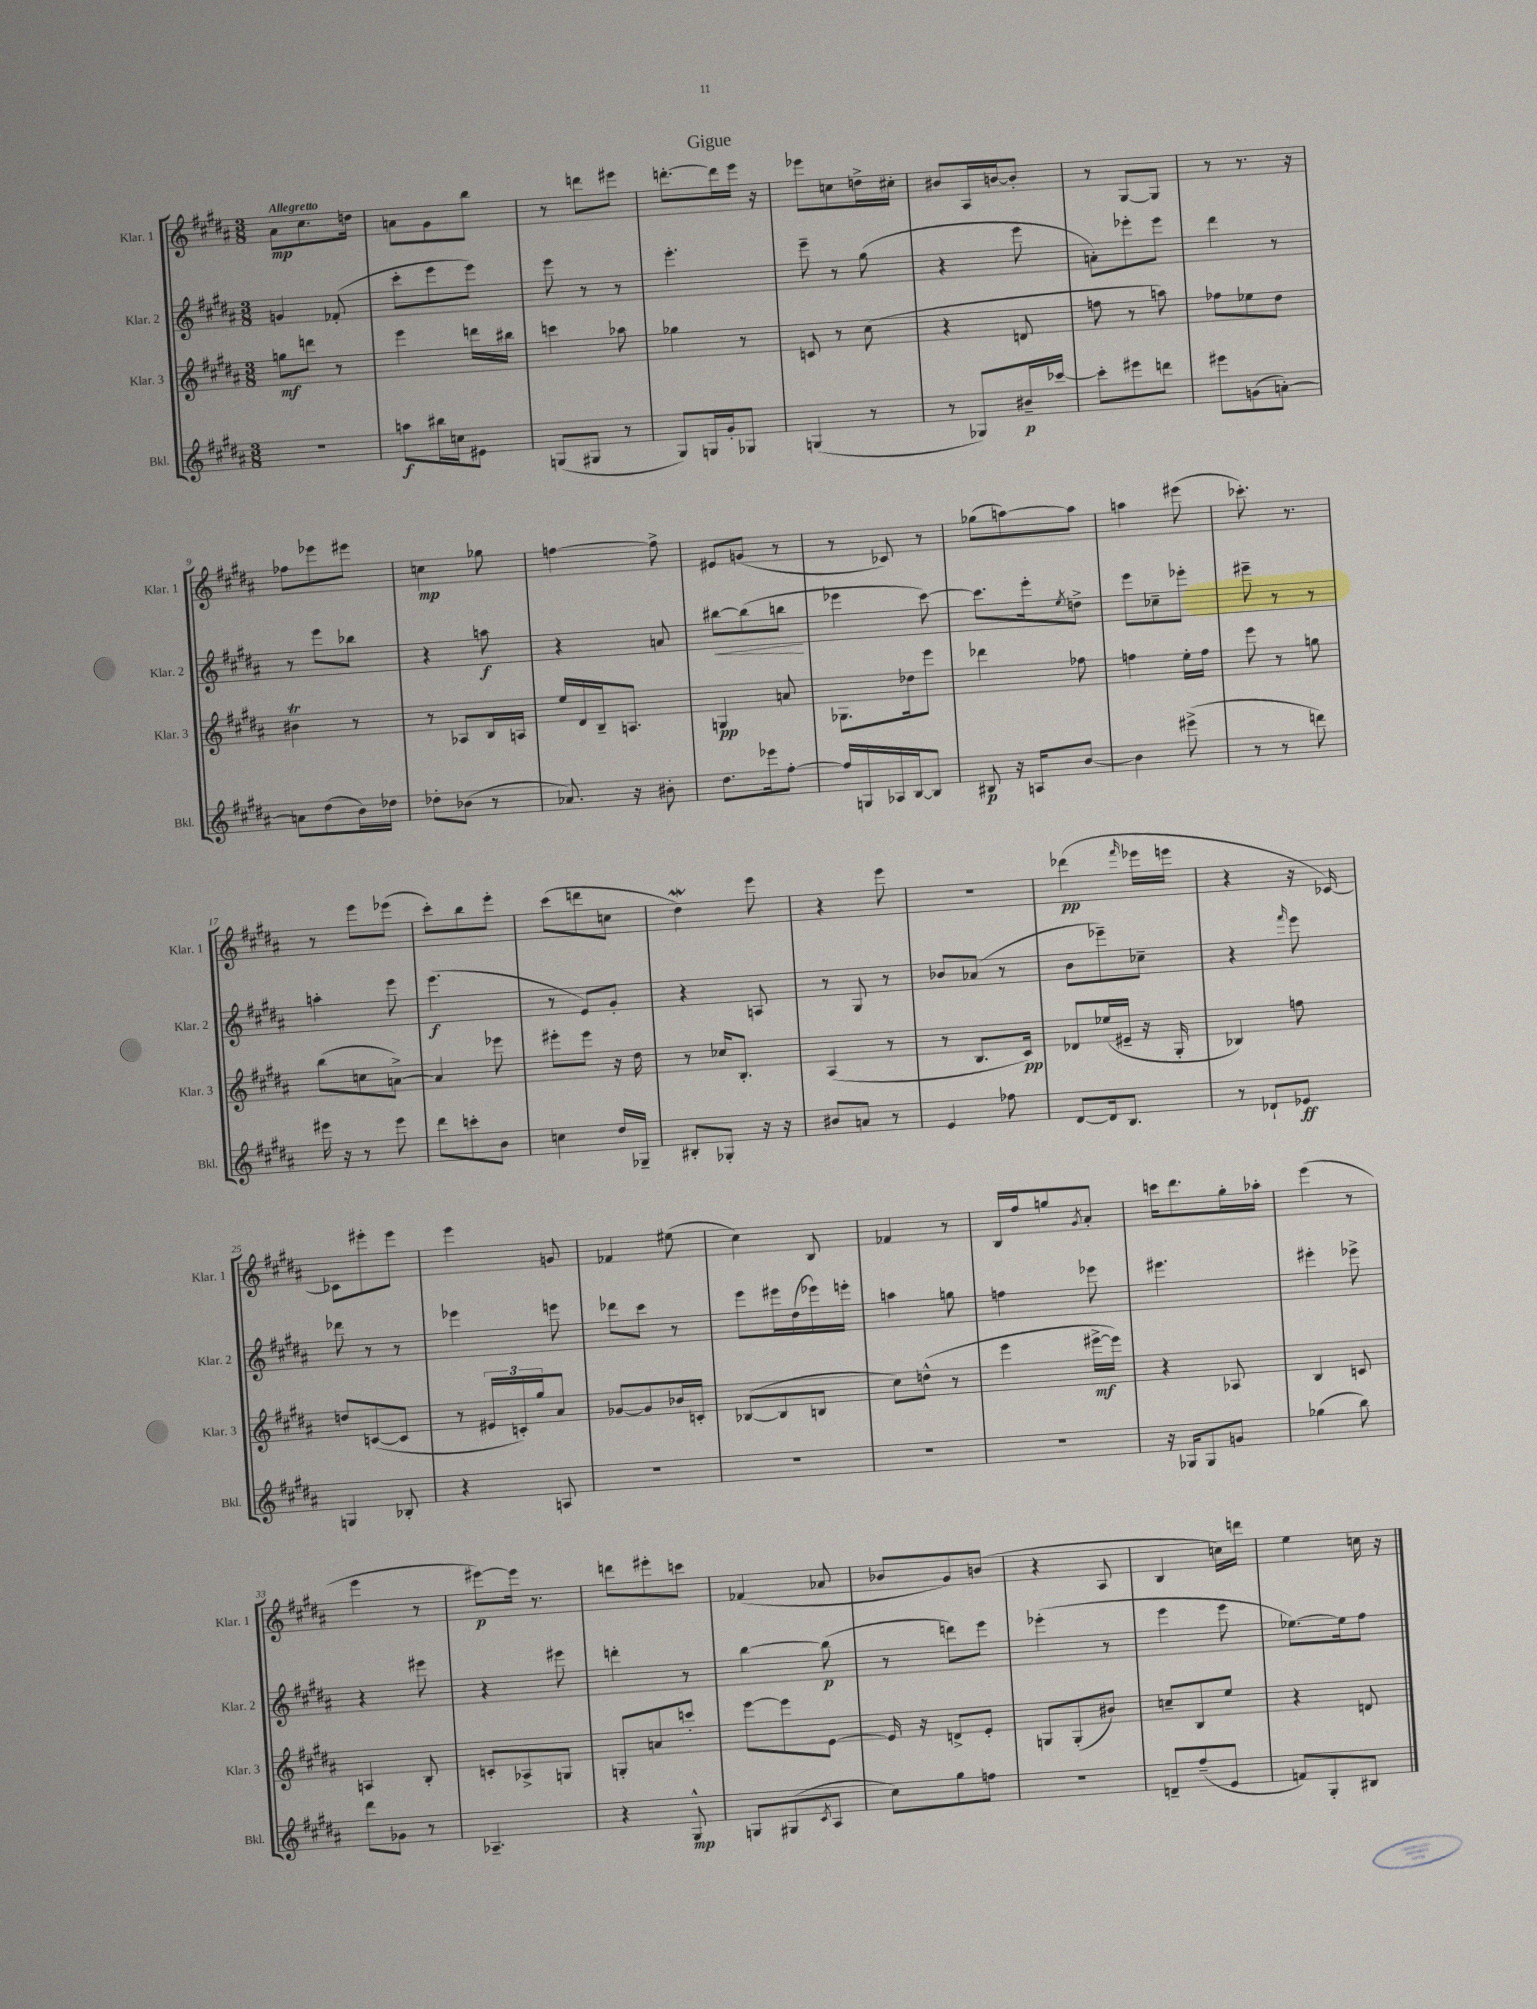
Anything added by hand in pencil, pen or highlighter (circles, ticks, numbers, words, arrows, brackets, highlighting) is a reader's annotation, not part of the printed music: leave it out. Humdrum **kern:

**kern	**kern	**kern	**kern
*staff4	*staff3	*staff2	*staff1
*clefG2	*clefG2	*clefG2	*clefG2
*k[f#c#g#d#a#]	*k[f#c#g#d#a#]	*k[f#c#g#d#a#]	*k[f#c#g#d#a#]
*M3/8	*M3/8	*M3/8	*M3/8
4.r	8gg	4g	8a#
.	8ddd	.	8.cc#
.	8r	(8f-'	.
.	.	.	16dd
=	=	=	=
8aa	4eee	8ccc#'	8a
16bb#	.	8eee	8g#
16cc	.	.	.
8e#	16ddd	8eee)	8bb
.	16bb#	.	.
=	=	=	=
(8G	4ccc	8eee	8r
8G#	.	8r	8ddd
8r	8aa-	8r	8eee#
=	=	=	=
8G#)	4gg-	4.eee'	[8.ddd'
16G	.	.	.
16g#'	.	.	16ddd]
8G-	8r	.	16eee
.	.	.	16r
=	=	=	=
(4G	8c	8eee~	8eee-
.	8r	8r	8cc
8r	(8cc#	(8gg#	16dd^
.	.	.	16cc#'
=	=	=	=
8r	4r	4r	8b#
8G-)	.	.	16A#
.	.	.	[16b
16b#~	8d	8eee	8b']
[16ccc-	.	.	.
=	=	=	=
8ccc-']	8ff	8a')	8r
8eee#	8r	8eee-'	[8G#
8ddd	8aa)	8eee-	8G#]
=	=	=	=
8eee#	8ff-	4ddd#	8r
(8g	8ee-	.	8.r
[8a')	8dd#	8r	.
.	.	.	16r
=	=	=	=
8a]	4b#	8r	8ff-
(8dd#	.	8eee	8eee-
16b)	8r	8bb-	8eee#
16dd-	.	.	.
=	=	=	=
8dd-'	8r	4r	4cc
(8b-	8A-	.	.
8r	16B	8aa	8gg-
.	16A	.	.
=	=	=	=
8.a-)	16ee	4r	[4ff
.	16d#	.	.
.	16B~	.	.
16r	8.A	.	.
8b#'	.	8a	8ff^]
=	=	=	=
8.dd#	4G	[8bb#	8e#
.	.	(8bb#]	(8g
16eee-	.	.	.
[8ff#'	8a	8bb	8r
=	=	=	=
16ff#]	8.G-	4eee-	8r
16G	.	.	.
16A-	.	.	8c-)
[16B	16dd-	.	.
8B]	8eee	[8ccc#)	8r
=	=	=	=
8B#	4ddd-	8.ccc#]	(8gg-
16r	.	.	[8aa)
16A	.	16eee'	.
.	.	8qee	.
[8b	8ff-	8dd^	8aa]
=	=	=	=
4b]	4ff	8eee	4aa
.	.	8cc-~	.
(8eee#^	16ee'	8eee-'	(8eee#
.	16ff	.	.
=	=	=	=
8r	8eee	8eee#~	8.ccc-')
8r	8r	8r	.
.	.	.	8.r
8ddd)	8gg	8r	.
=	=	=	=
16eee#	(8bb	4aa'	8r
16r	.	.	.
8r	8cc	.	8eee
8eee#	[8a^)	8eee	(8eee-
=	=	=	=
8ddd#	4a]	(4.eee	8ccc#')
8ccc'	.	.	8bb
8b	8eee-	.	8eee'
=	=	=	=
4cc	8eee#'	8r	(8ccc#
.	8eee#	8e)	8ddd
16dd#	16r	8g#'	8cc
16G-~	16dd#	.	.
=	=	=	=
8B#'	8r	4r	4dd#)
8G-'	16cc-	.	.
.	8.B'	.	.
16r	.	8A	8eee
16r	.	.	.
=	=	=	=
8b#	(4A#	8r	4r
8a	.	8G#	.
8r	8r	8r	8eee
=	=	=	=
4e	8r	8b-	4.r
.	8.B	(8a-	.
8ff-	.	8r	.
.	16c#)	.	.
=	=	=	=
[8d#	8d-	8b	(4ddd-
16d#]	(16ee-	8eee-~)	.
8.B	16e#~	.	.
.	.	.	16qqfff#
.	16r	8cc-~	16eee-
.	16G#'	.	16eee
=	=	=	=
8r	4B-)	4r	4r
8d-`	.	.	.
.	.	16qqfff#	.
8e-	8ff	8eee	16r
.	.	.	[16c-)
=	=	=	=
4G	8dd	8ddd-	8c-]
.	([8c	8r	8eee#'
8B-'	8c]	8r	8eee#
=	=	=	=
4r	8r	4eee-	4eee
.	24e#	.	.
.	24c')	.	.
.	24gg#	.	.
8A	8a#	8eee	8g
=	=	=	=
4.r	[8g-	8ddd-	4f-
.	8g-]	8ccc#	.
.	16b-	8r	(8ee#
.	16c'	.	.
=	=	=	=
4.r	([8B-	8eee	4cc#)
.	8B-]	16eee#	.
.	.	(16dd#	.
.	8B	16eee-)	8B
.	.	16eee'	.
=	=	=	=
4.r	8cc#)	4aa	4f-
.	(8dd^^	.	.
.	8r	8gg	8r
=	=	=	=
4.r	4eee	4ff	16B
.	.	.	16ff#
.	.	.	8gg
.	.	.	8qg#
.	[16eee#^	8eee-	8a#'
.	16eee#])	.	.
=	=	=	=
16r	4r	4.eee#	16ccc
16G-	.	.	8.ddd#
8G-	.	.	.
8g	8A-	.	16gg#'
.	.	.	16aa-'
=	=	=	=
(4gg-	4B	4eee#'	(4eee
8bb)	8c	8eee-^	8r
=	=	=	=
8ddd#	4A	4r	4eee
8g-	.	.	.
8r	8B'	8eee#	8r
=	=	=	=
4.A-~	8c'	4r	[8eee#)
.	8A-^	.	16eee#]
.	.	.	8.r
.	8G	8eee#	.
=	=	=	=
4r	8G'	4ddd'	8ddd
.	8a	.	8eee#'
8G#^^	8ccc'	8r	8ccc
=	=	=	=
8G	[8eee	[4bb	(4f-
(8G#	8eee]	.	.
8qc#	.	.	.
8A#	[8e	(8bb]	8a-
=	=	=	=
8cc#)	16e]	8r	8b-
.	16r	.	.
8gg#	8d^	8ddd)	8g#)
8ff	8e'	8eee	(8b
=	=	=	=
4.r	8G	(4eee-'	4r
.	(8G'	.	.
.	8b#)	8r	8A#
=	=	=	=
8d~	8cc~	4eee	4B
(8ff#~	8B	.	.
8e	8ee	8eee	16cc)
.	.	.	16ddd
=	=	=	=
8f)	4r	[8.ee-)	4ee
8G#'	.	.	.
.	.	16ee-]	.
8B#	8d	8ff#	16cc
.	.	.	16r
==	==	==	==
*-	*-	*-	*-
